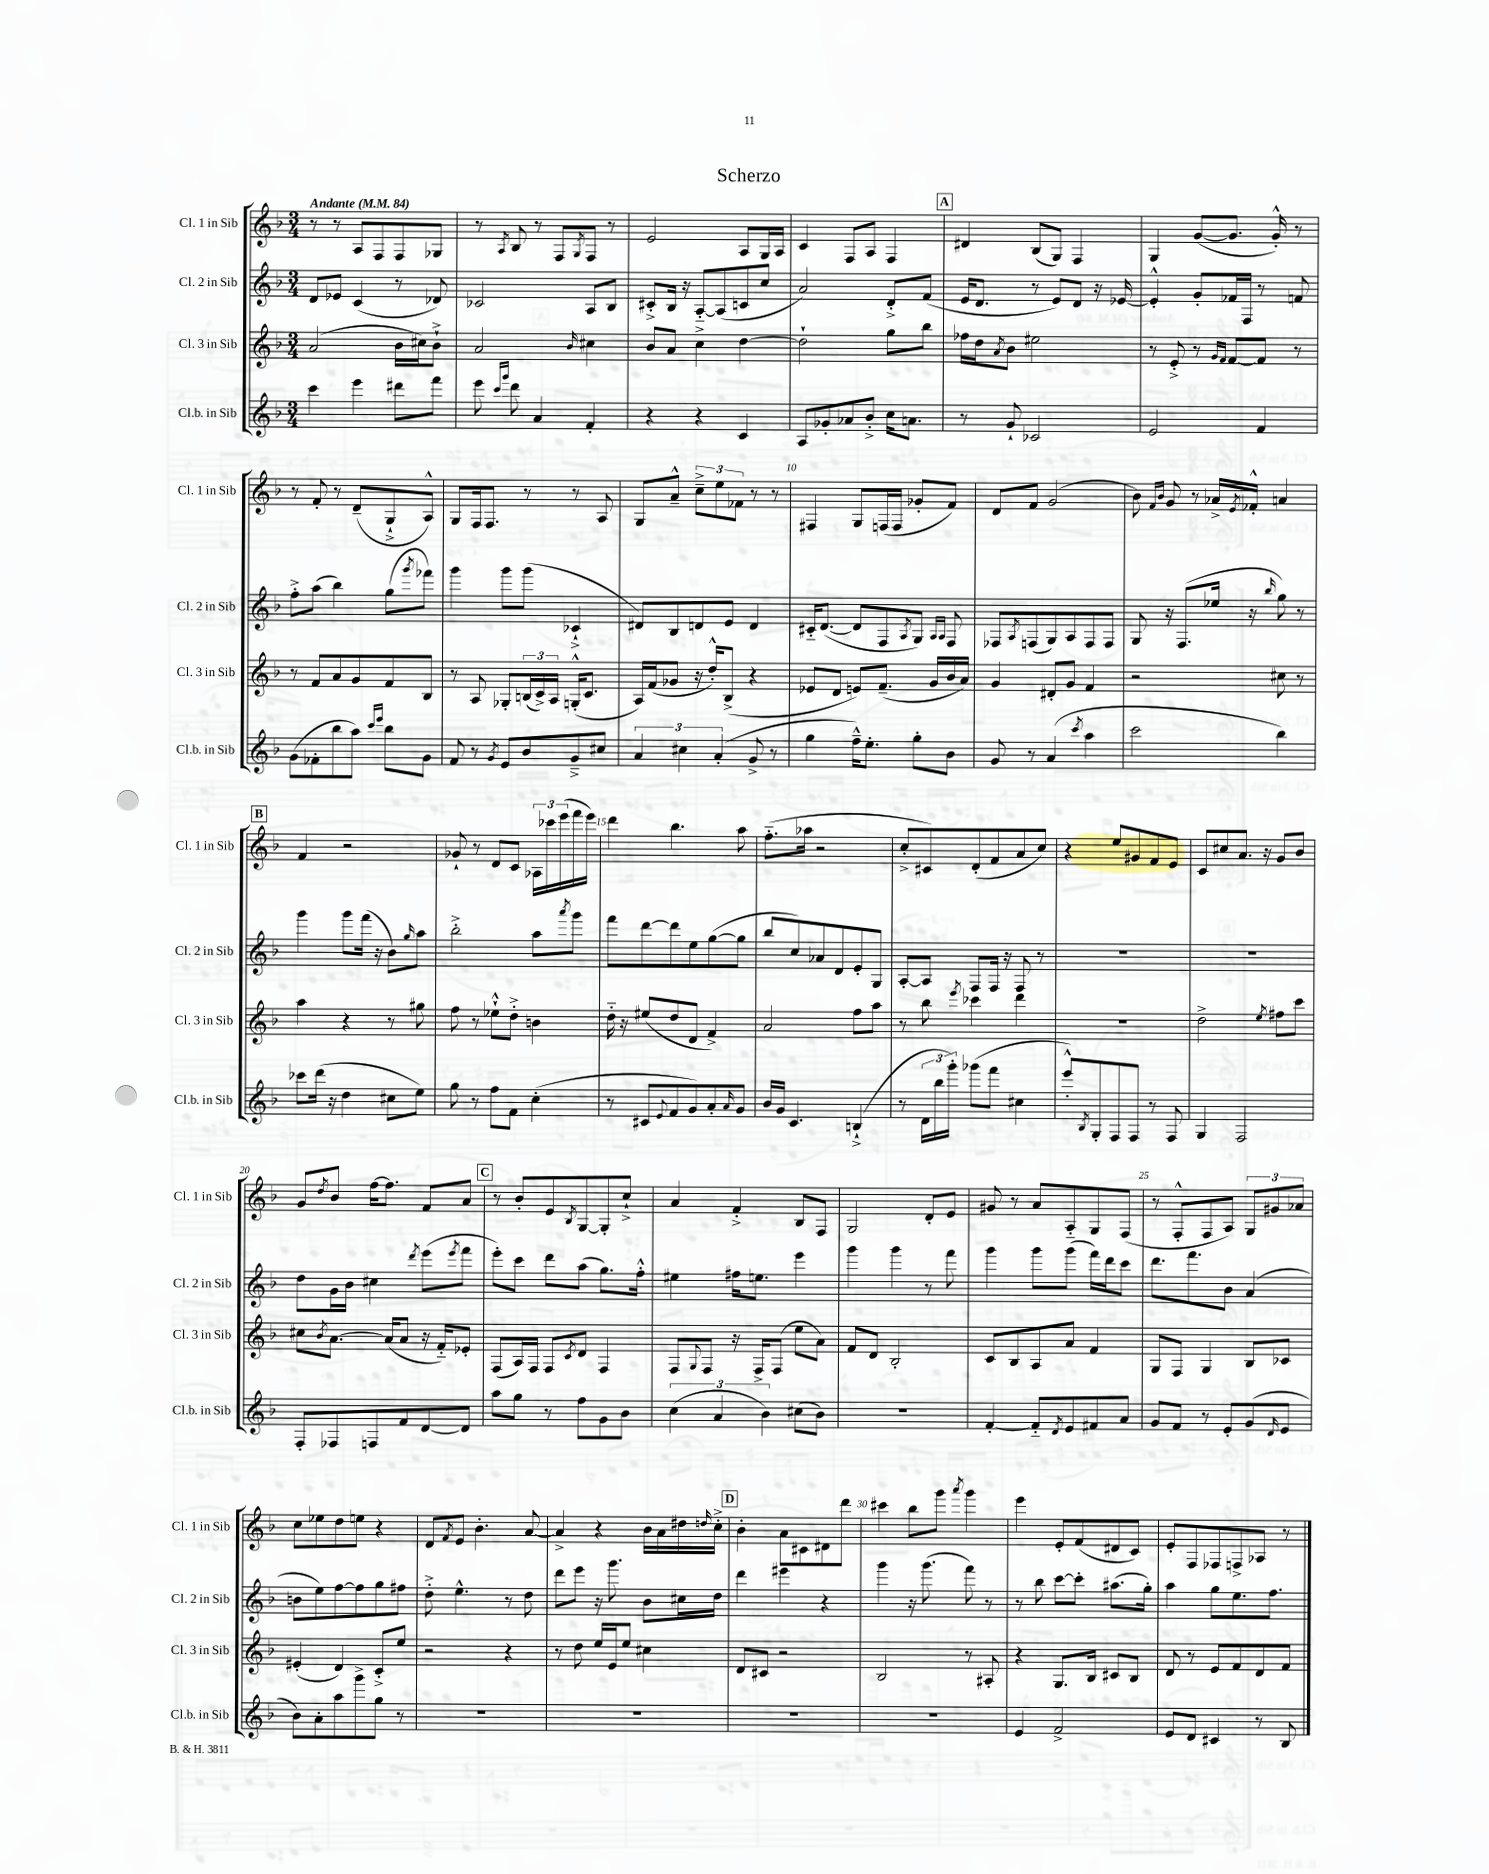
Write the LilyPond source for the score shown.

\header { title = "Scherzo" }
<<
\new StaffGroup <<
\new Staff = "s0" \with { instrumentName = "Cl. 1 in Sib" shortInstrumentName = "Cl. 1 in Sib" } {
    \clef treble \key f \major \numericTimeSignature \time 3/4 \tempo "Andante" 4 = 84
    r8 r8 a8 f8 f8 ges8 |
    r8 \acciaccatura { a8 } bes8 r8 f8 \acciaccatura { g8 } f8 r8 |
    e'2 a8 g16 a16 |
    c'4 f8 a8 f4 |
    \mark \markup { \box "A" } dis'4 bes8( g8) f4 |
    g4 g'8~( g'8. g'16-.-^) r8 |
    r8 f'8-. r8 d'8--( g8-!-> a8-^) |
    g8 f16 f8. r8 r8 a8 |
    g8 a'8---^ \tuplet 3/2 { c''8---> e''8 fes'8 } r8 r8 |
    fis4 g8 f16( f16 ges'8-. f'8) |
    d'8 f'8 g'2( |
    bes'8) \grace { f'16 bes'16 } g'8 r8 aes'16-> \acciaccatura { e'8 } fes'16-.-^ a'4 |
    \mark \markup { \box "B" } f'4 r2 |
    ges'8-! r8 d'8 c'8 \tuplet 3/2 { aes16 ces'''16 e'''16( } f'''16 e'''16) |
    d'''4 bes''4. a''8 |
    f''8.-_( aes''16 r2 |
    c''8-.-> cis'8) d'8-.( f'8 a'8 c''8) |
    r4 e''8 gis'8 f'8 e'8 |
    c'8 cis''8 a'8. r16 g'8 bes'8 |
    g'8 \acciaccatura { d''8 } bes'8 f''16~ f''8. f'8 a'8 |
    \mark \markup { \box "C" } r8 bes'8-. e'8 \acciaccatura { bes8 } g8~ g8-. c''8-!-> |
    a'4 f'4-.-> bes8 f8 |
    g2 d'8-. e'8 |
    gis'8 r8 a'8 a8-_ g8 f8( |
    r8 f8-.-^ f8 a8) \tuplet 3/2 { g8 gis'8 aes'8 } |
    c''8 ees''8 d''8 e''8 r4 |
    d'8 \acciaccatura { f'8 } e'8 bes'4.-. a'8~ |
    a'4-> r4 bes'16 a'16 dis''16 \grace { d''16 } c''16-.-> |
    \mark \markup { \box "D" } bes'4-. a'8 cis'8 dis'8 d'''8 |
    cis'''4 bes''8 g'''8 \acciaccatura { a'''8 } g'''4 |
    e'''4 e'8-. f'8( dis'8 c'8) |
    e'8-. f8 fes8 f8-> aes8 r8 \bar "|." |
}
\new Staff = "s1" \with { instrumentName = "Cl. 2 in Sib" shortInstrumentName = "Cl. 2 in Sib" } {
    \clef treble \key f \major \numericTimeSignature \time 3/4
    d'8 ees'8 c'4( r8 des'8) |
    ces'2 a8 bes8 |
    cis'8-.-> bes16 r16 a8~-_ a8( c'8 c''8 |
    a'2) d'8-.-> f'8( |
    \mark \markup { \box "A" } e'16 d'8. r8 e'8) d'8 r16 ees'16~ |
    ees'4-.-^ g'8-. fes'16 f16 r8 f'8 |
    f''8-.-> a''8( bes''4) g''8( \acciaccatura { g'''8 } fes'''8) |
    g'''4 g'''8 g'''8( ces'4-!-> |
    dis'8) bes8 d'8 e'8 d'4 |
    cis'16-_ d'8.~( d'8 f8 \acciaccatura { a8 } g8) \grace { a16 a16 } f8 |
    fes8 \acciaccatura { a8 } f8( g8) a8 f8 f8 |
    g8 r16 f8.( ees''16 r16 \grace { bes''16 } g''8) r8 |
    \mark \markup { \box "B" } g'''4 g'''8 f'''16( r16 bes'8) \grace { g''16 } a''8 |
    bes''2-.-> a''8 \acciaccatura { a'''8 } g'''8 |
    f'''8 d'''8~ d'''8 e''8 g''8~( g''8 |
    bes''8 c''8) aes'8 d'8 e'8-. g8 |
    a8~-. a8 f8 f16 r16 f8 r8 |
    R2. |
    R2. |
    d''8 g'16 bes'16 cis''4 \acciaccatura { d'''8 } e'''8( \acciaccatura { e'''8 } f'''8 |
    \mark \markup { \box "C" } e'''8-.) c'''8 d'''8 a''8( g''8.) f''16-.-^ |
    eis''4 fis''16 e''8. e'''4 |
    g'''4 g'''4 r8 f'''8 |
    g'''4 g'''8 g'''8( f'''16) d'''16 c'''8 |
    d'''8. f'''8. bes'8 a'4( |
    b'8 e''8) f''8~ f''8 g''8 fis''8 |
    d''8-.-> e''4.-^ r8 d''8 |
    d'''8 e'''8 r16 g'''8. bes'8 cis''16 d''16 |
    \mark \markup { \box "D" } d'''4 eis'''4 r4 |
    g'''4 r16 g'''8.( f'''8) r8 |
    r8 bes''8 c'''8~ c'''8-. ais''8.( g''16-.) |
    a''4 g''8 e''8. f''8. \bar "|." |
}
\new Staff = "s2" \with { instrumentName = "Cl. 3 in Sib" shortInstrumentName = "Cl. 3 in Sib" } {
    \clef treble \key f \major \numericTimeSignature \time 3/4
    a'2( bes'16 cis''16) bes'8-!-> |
    a'2 \grace { bes'16 } cis''4 |
    bes'8 a'8 c''4-> d''4~ |
    d''2-! g''8 bes''8 |
    \mark \markup { \box "A" } fes''16 d''16 \acciaccatura { a'8 } bes'8 eis''2 |
    r8 e'8-.-> r8 \grace { g'16 f'16 } f'8~ f'8 r8 |
    r8 f'8 a'8 g'8 f'8 bes8 |
    r8 a8 ges8-. \tuplet 3/2 { b16( c'16->) a16 } g16-.-^( c'8. |
    a16) f'16( ges'8 r16 d''16-.-^) bes8->( r4 |
    ees'8 d'8 e'8) f'8.--( g'16 bes'16 a'16) |
    g'4 dis'8-. g'8 f'4 |
    r2 cis''8 r8 |
    \mark \markup { \box "B" } a''4 r4 r8 gis''8 |
    f''8 r8 ees''8-!-^ d''8-.-> b'4 |
    d''16-_ r16 eis''8( d''8 d'8 f'4->) |
    a'2 f''8 a''8 |
    r8 bes''8 \acciaccatura { e'''8 } ces'''4 d'''4 |
    R2. |
    d''2-> \acciaccatura { e''8 } fis''8 c'''8 |
    cis''8 \acciaccatura { bes'8 } a'8.~ a'16( a'8 r16 f'16-_) ees'8-. |
    \mark \markup { \box "C" } f8( a16) f16 f8 \acciaccatura { c'8 } d'8 f4 |
    f8 \appoggiatura { g8 } f8 r16 f16-> f8( e''8 a'8) |
    f'8 d'8 bes2-. |
    c'8 bes8 a8 a'8 f'4 |
    g8 f8 g4 bes8 ces'8 |
    eis'4-.( d'4) c'8-.-> e''8 |
    r2 r4 |
    r8 d''8 e''16 e'16 e''8 cis''4 |
    \mark \markup { \box "D" } d'8 cis'8 r2 |
    bes2 r8 ais8-. |
    r4 g8. bes16 cis'8 bes8 |
    d'8 r8 e'8 f'8 d'8 f'8 \bar "|." |
}
\new Staff = "s3" \with { instrumentName = "Cl.b. in Sib" shortInstrumentName = "Cl.b. in Sib" } {
    \clef treble \key f \major \numericTimeSignature \time 3/4
    c'''4 e'''4 dis'''8 f'''8 |
    e'''8 \grace { c'''16 g'''16 } d'''8 a'4 f'4-. |
    r4 r4 c'4 |
    a8 ges'8-. aes'8 bes'8-.-> c''16 a'8. |
    \mark \markup { \box "A" } r8 g'8-! ces'2 |
    e'2 f'4 |
    g'8( fes'8-. bes''8 a''8) \grace { c'''16 e'''16 } bes''8 g'8 |
    f'8 r8 \acciaccatura { g'8 } e'8 bes'8 g'8---> cis''8 |
    \tuplet 3/2 { a'4 cis''4 a'4-.( } g'8-> r8 |
    g''4 f''16---^) e''8.-. g''8-. bes'8 |
    g'8 r8 a'4( \acciaccatura { c'''8 } a''4 |
    c'''2 bes''4) |
    \mark \markup { \box "B" } ces'''8 d'''16( r16 d''4 cis''8 e''8) |
    g''8 r8 f''8 f'8 c''4-.( |
    r8 cis'8 \appoggiatura { e'8 } f'8 g'8) a'8-. \grace { a'16 } g'8 |
    bes'16 g'16 c'4. b4-!->( |
    r8 \tuplet 3/2 { d'16 bes''16 g'''16-.) } ges'''8( f'''8 cis''4 |
    e'''8-.-^) \acciaccatura { bes8 } g8-. f8 f8 r8 f8 |
    g4 f2 |
    f8-. fes8 f8 f'8 d'8~ d'8 |
    \mark \markup { \box "C" } a''8 g''8 r8 f''8 g'8 bes'8 |
    \tuplet 3/2 { c''4( a'4 bes'4) } cis''8( bes'8) |
    R2. |
    f'4~-. f'8-_ \acciaccatura { d'8 } e'8 fis'8 a'8 |
    g'8 f'8 r8 e'8-. g'8( \grace { d'16 } e'8 |
    bes'8) a'8-. a''8 g'''8-> g''8 r8 |
    R2. |
    R2. |
    \mark \markup { \box "D" } R2. |
    R2. |
    e'4 f'2-> |
    e'8 d'8 cis'4 r8 bes8 \bar "|." |
}
>>
>>
\layout { \context { \Score \override BarNumber.break-visibility = ##(#f #t #t) barNumberVisibility = #(every-nth-bar-number-visible 5) } }
